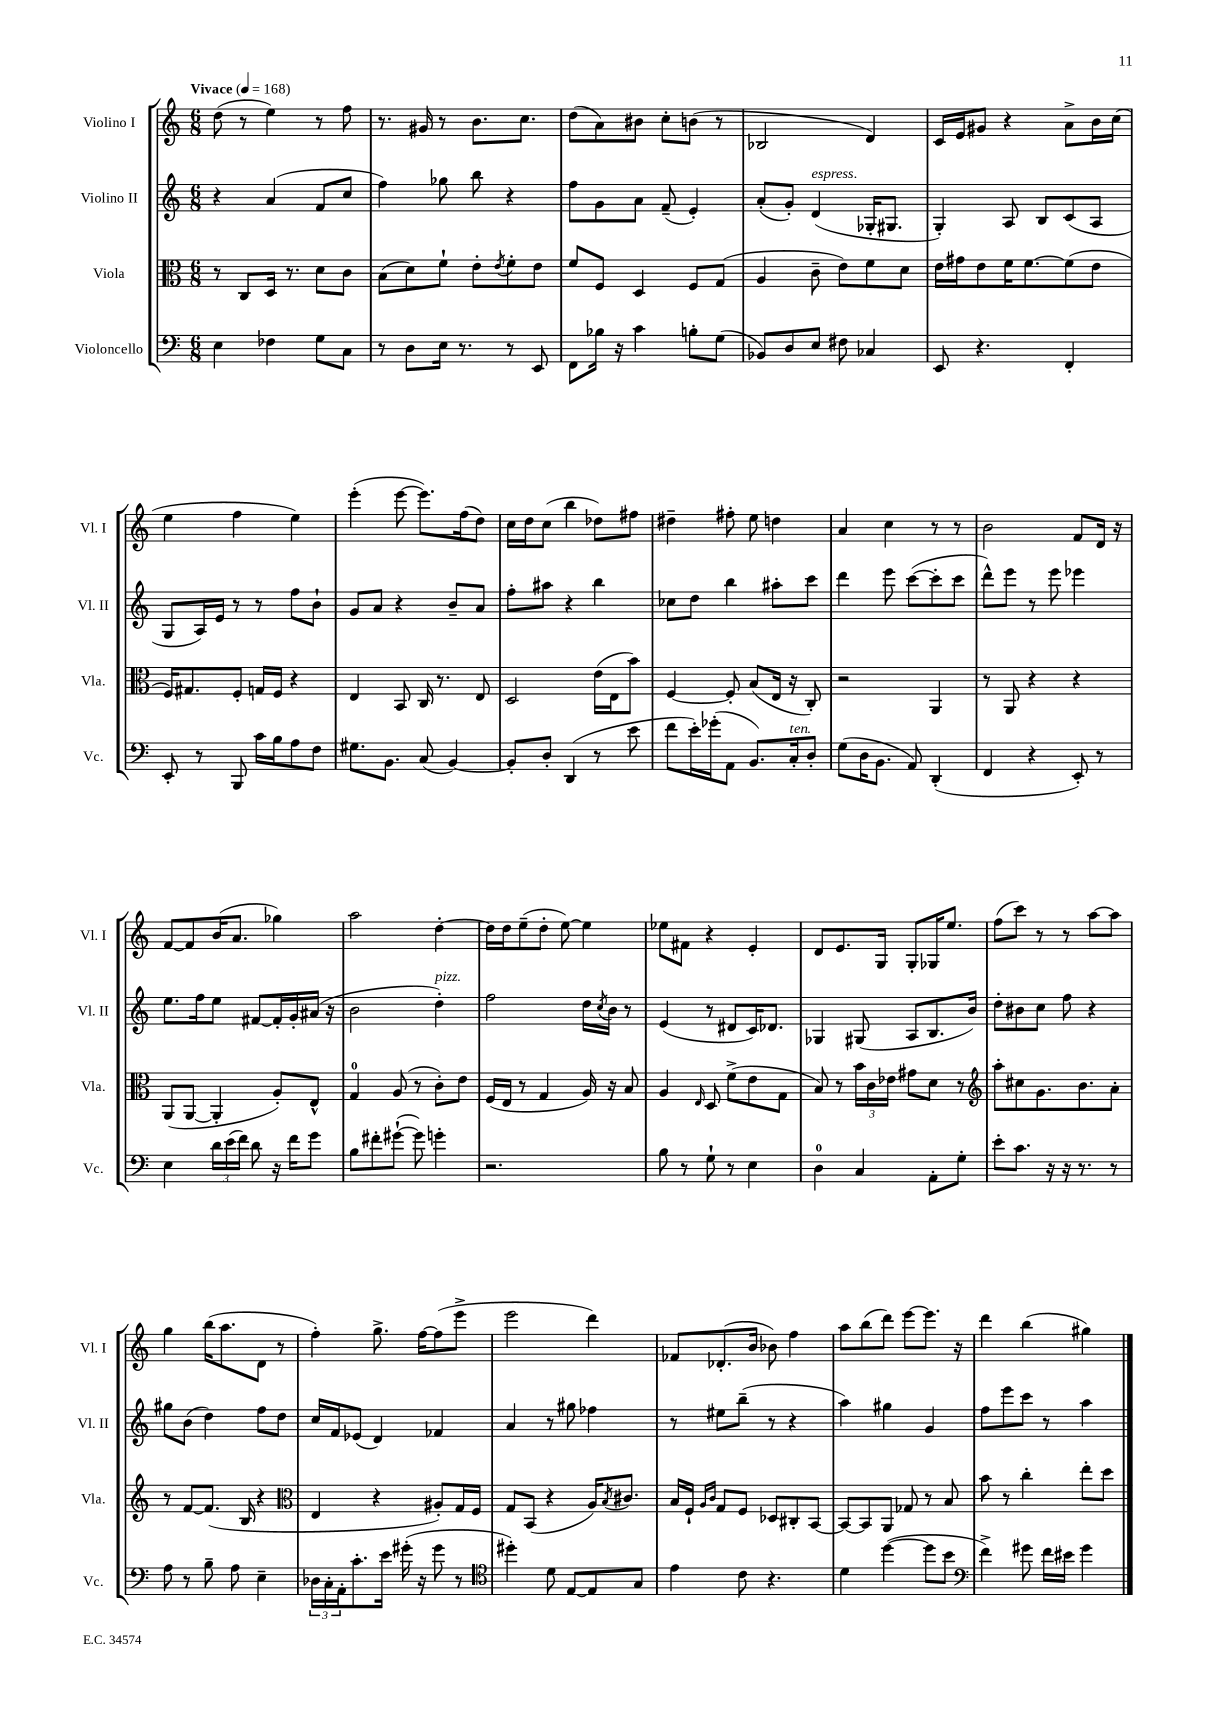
<<
\new StaffGroup <<
\new Staff = "s0" \with { instrumentName = "Violino I" shortInstrumentName = "Vl. I" } {
    \clef treble \key c \major \numericTimeSignature \time 6/8 \tempo "Vivace" 4 = 168
    d''8( r8 e''4) r8 f''8 |
    r8. gis'16 r8 b'8. c''8. |
    d''8( a'8) bis'8 c''8-. b'8( r8 |
    bes2 d'4) |
    c'16 e'16 gis'8 r4 a'8-> b'16 c''16( |
    e''4 f''4 e''4) |
    e'''4-.( e'''8~ e'''8.) f''16( d''8) |
    c''16 d''16 c''8( b''4 des''8) fis''8 |
    dis''4-- fis''8-. e''8 d''4 |
    a'4 c''4 r8 r8 |
    b'2 f'8 d'16 r16 |
    f'8~ f'8 b'16( a'8. ges''4) |
    a''2 d''4~-. |
    d''16 d''16 e''8--( d''8-. e''8~) e''4 |
    ees''8 fis'8 r4 e'4-. |
    d'8 e'8. g16 g8-. ges16 e''8. |
    f''8( c'''8) r8 r8 a''8~ a''8 |
    g''4 b''16( a''8. d'8 r8 |
    f''4-.) g''8.-> f''16~ f''8( e'''8-> |
    e'''2 d'''4) |
    fes'8 des'8.-.( b'16 bes'8) f''4 |
    a''8 b''8( d'''8) e'''8~ e'''8. r16 |
    d'''4 b''4( gis''4) \bar "|." |
}
\new Staff = "s1" \with { instrumentName = "Violino II" shortInstrumentName = "Vl. II" } {
    \clef treble \key c \major \numericTimeSignature \time 6/8
    r4 a'4( f'8 c''8 |
    f''4) ges''8 b''8 r4 |
    f''8 g'8 a'8 f'8--( e'4-.) |
    a'8-.( g'8-.) d'4^\markup { \italic "espress." }( ges16-. gis8. |
    g4-.) a8 b8 c'8( a8 |
    g8 a16) e'16 r8 r8 f''8 b'8-! |
    g'8 a'8 r4 b'8-- a'8 |
    f''8-. ais''8 r4 b''4 |
    ces''8 d''8 b''4 ais''8-. c'''8 |
    d'''4 e'''8 c'''8~( c'''8-. c'''8 |
    d'''8-^) e'''8 r8 e'''8 ees'''4 |
    e''8. f''16 e''8 fis'8~ fis'16-. g'16-. ais'16( r16 |
    b'2 d''4-.^\markup { \italic "pizz." }) |
    f''2 d''16 \acciaccatura { c''8 } b'16 r8 |
    e'4( r8 dis'8 c'16) des'8. |
    ges4 gis8( a8 b8. b'16) |
    d''8-. bis'8 c''8 f''8 r4 |
    gis''8 b'8( d''4) f''8 d''8 |
    c''16 f'16 ees'8( d'4) fes'4 |
    a'4 r8 gis''8 fes''4 |
    r8 eis''8 b''8--( r8 r4 |
    a''4) gis''4 g'4 |
    f''8 e'''8 c'''8 r8 a''4 \bar "|." |
}
\new Staff = "s2" \with { instrumentName = "Viola" shortInstrumentName = "Vla." } {
    \clef alto \key c \major \numericTimeSignature \time 6/8
    r8 c8 d16 r8. d'8 c'8 |
    b8( d'8) f'8-! e'8-. \acciaccatura { e'8 } f'8-. e'8 |
    f'8 f8 d4 f8 g8( |
    a4 c'8-- e'8) f'8 d'8 |
    e'16 gis'16 e'8 f'16 f'8.~ f'8( e'8 |
    f16) gis8. f8-. g16 f16 r4 |
    e4 b,8 c16 r8. e8 |
    d2 e'16( e16 b'8) |
    f4~ f8-. b8( e16 r16 c8-.) |
    r2 a,4 |
    r8 a,8 r4 r4 |
    a,8( a,8~ a,4-. a8-.) e8-^ |
    g4-0 a8( r8 c'8-.) e'8 |
    f16( e16 r8 g4 a16) r16 b8 |
    a4 \grace { e16 } d8 f'8->( e'8 g8 |
    b8) r8 \tuplet 3/2 { b'16 c'16 ees'16 } gis'8 d'8 r8 |
    \clef treble a''8-. cis''8 g'8. b'8. a'8-. |
    r8 f'8~ f'8.( b16 r4 |
    \clef alto e4 r4 ais8-.) g16 f16 |
    g8 b,8( r4 a16) \acciaccatura { b8 } cis'8. |
    b16 f16-! \grace { a16 c'16 } g8 f8 des8 cis8-. b,8~ |
    b,8~ b,8 a,8 ges8 r8 b8 |
    b'8 r8 c''4-. e''8-. d''8 \bar "|." |
}
\new Staff = "s3" \with { instrumentName = "Violoncello" shortInstrumentName = "Vc." } {
    \clef bass \key c \major \numericTimeSignature \time 6/8
    e4 fes4 g8 c8 |
    r8 d8 e16 r8. r8 e,8 |
    f,8 bes16 r16 c'4 b8-. g8( |
    bes,8) d8 e8 fis8 ces4 |
    e,8 r4. f,4-. |
    e,8-. r8 b,,8 c'16 b16 a8 f8 |
    gis8. b,8. c8( b,4~) |
    b,8-. d8-. d,4( r8 e'8 |
    f'8 e'16-.) ges'16-.( a,8 b,8.) c16-.^\markup { \italic "ten." } d8-. |
    g8( d16 b,8. a,8) d,4-.( |
    f,4 r4 e,8-.) r8 |
    e4 \tuplet 3/2 { d'16 e'16( f'16) } d'8 r16 f'16 g'8 |
    b8 fis'8-. gis'8~-!( gis'8) g'4-. |
    r2. |
    b8 r8 g8-! r8 e4 |
    d4-0 c4 a,8-. g8-. |
    e'8-. c'8. r16 r16 r8. r8 |
    a8 r8 b8-- a8 e4-- |
    \tuplet 3/2 { des16 c16-. a,16-. } c'8.-. e'16 gis'16-.( r16 gis'8 r8 |
    \clef tenor dis''4-.) d'8 e8~ e8 g8 |
    e'4 c'8 r4. |
    d'4 d''4~( d''8 b'8 |
    \clef bass f'4->) gis'8 f'16 eis'16 gis'4 \bar "|." |
}
>>
>>
\layout { \context { \Score \remove "Bar_number_engraver" } }
